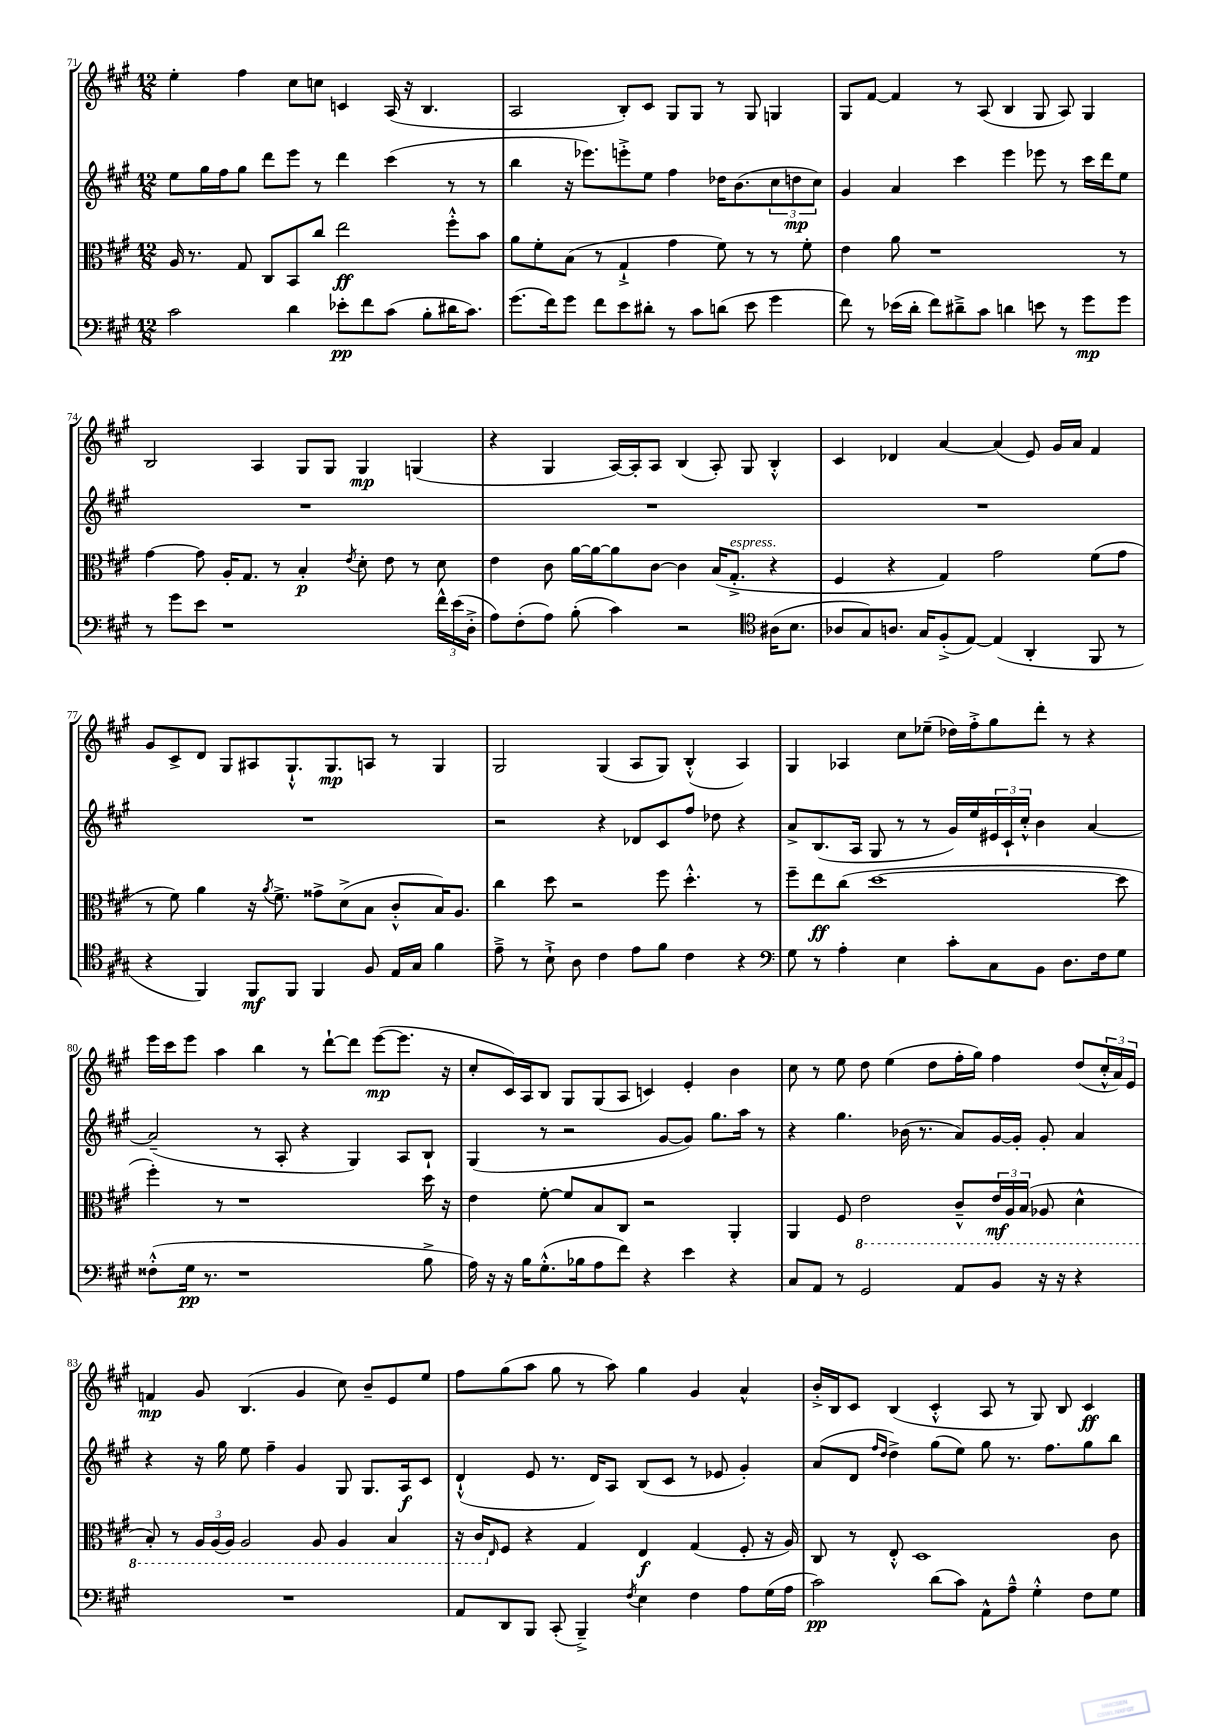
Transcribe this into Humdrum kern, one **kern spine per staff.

**kern	**dynam	**kern	**dynam	**kern	**dynam	**kern	**dynam
*part4	*part4	*part3	*part3	*part2	*part2	*part1	*part1
*staff4	*staff4	*staff3	*staff3	*staff2	*staff2	*staff1	*staff1
*clefF4	*	*clefC3	*	*clefG2	*	*clefG2	*
*k[f#c#g#]	*	*k[f#c#g#]	*	*k[f#c#g#]	*	*k[f#c#g#]	*
*M12/8	*	*M12/8	*	*M12/8	*	*M12/8	*
=71	=71	=71	=71	=71	=71	=71	=71
2c#\	.	16A/	.	8ee\L	.	4ee'\	.
.	.	8.r	.	.	.	.	.
.	.	.	.	16gg#\L	.	.	.
.	.	.	.	16ff#\J	.	.	.
.	.	8G#/	.	8gg#\J	.	4ff#\	.
.	.	8C#/L	.	8ddd\L	.	.	.
4d\	.	8BB/	.	8eee\J	.	8cc#\L	.
.	.	8cc#/J	.	8r	.	8ccn\J	.
8e-X'\L	pp	2ee\	ff	4ddd\	.	4cn/	.
8f#\	.	.	.	.	.	.	.
(8c#\J	.	.	.	(4ccc#\	.	(16A/	.
.	.	.	.	.	.	16r	.
8B'\L	.	.	.	.	.	4.B/	.
16d#X\K	.	8ff#'^^\L	.	8r	.	.	.
8.c#\J)	.	.	.	.	.	.	.
.	.	8b\J	.	8r	.	.	.
=72	=72	=72	=72	=72	=72	=72	=72
(8.g#\L	.	8a\L	.	4bb\	.	2A/	.
.	.	8f#'\	.	.	.	.	.
16f#\k)	.	.	.	.	.	.	.
8g#\J	.	(8B\J	.	16r	.	.	.
.	.	.	.	8.eee-X\L)	.	.	.
8f#\L	.	8r	.	.	.	.	.
8e\	.	4G#`^/	.	8eeen'^\	.	8B'/L)	.
8d#X'\J	.	.	.	8ee\J	.	8c#/J	.
8r	.	4g#\	.	4ff#\	.	8G#/L	.
8c#\L	.	.	.	.	.	8G#/J	.
(8dn\J	.	8f#\)	.	16dd-X\KL	.	8r	.
.	.	.	.	(8.b\	.	.	.
8e\	.	8r	.	.	.	8G#/	.
4g#\	.	8r	.	12cc#\	.	4Gn/	.
.	.	.	.	12ddn\	mp	.	.
.	.	8f#'\	.	.	.	.	.
.	.	.	.	12cc#\J)	.	.	.
=73	=73	=73	=73	=73	=73	=73	=73
8f#\)	.	4e\	.	4g#/	.	8G#/L	.
8r	.	.	.	.	.	[8f#/J	.
(16e-X\LL	.	8a\	.	4a/	.	4f#/]	.
16d'\JJ	.	.	.	.	.	.	.
8f#\L)	.	1r	.	.	.	.	.
8d#X~^\	.	.	.	4ccc#\	.	8r	.
8c#\J	.	.	.	.	.	(8A/	.
4dn\	.	.	.	4eee\	.	4B/	.
8en\	.	.	.	8eee-X\	.	8G#/	.
8r	.	.	.	8r	.	8A/)	.
8g#\L	mp	.	.	16ccc#\LL	.	4G#/	.
.	.	.	.	16ddd\J	.	.	.
8g#\J	.	8r	.	8ee\J	.	.	.
!!LO:LB:g=z
=74	=74	=74	=74	=74	=74	=74	=74
8r	.	[4g#\	.	1.r	.	2B/	.
8g#\L	.	.	.	.	.	.	.
8e\J	.	8g#\]	.	.	.	.	.
1r	.	16A'/KL	.	.	.	.	.
.	.	8.G#/J	.	.	.	.	.
.	.	.	.	.	.	4A/	.
.	.	8r	.	.	.	.	.
.	.	4B'/	p	.	.	8G#/L	.
.	.	.	.	.	.	8G#/J	.
.	.	8qe/	.	.	.	.	.
.	.	8d'\	.	.	.	4G#/	mp
.	.	8e\	.	.	.	.	.
.	.	8r	.	.	.	(4Gn/	.
24f#^^\LL	.	8d\	.	.	.	.	.
(24e\	.	.	.	.	.	.	.
24D'^\JJ	.	.	.	.	.	.	.
=75	=75	=75	=75	=75	=75	=75	=75
8A\L)	.	4e\	.	1.r	.	4r	.
(8F#'\	.	.	.	.	.	.	.
8A\J)	.	8c#\	.	.	.	4G#/	.
(8B'\	.	[16a\LL	.	.	.	.	.
.	.	16a\J_	.	.	.	.	.
4c#\)	.	8a\]	.	.	.	[16A/LL)	.
.	.	.	.	.	.	16A'/J]	.
.	.	[8c#\J	.	.	.	8A/J	.
2r	.	4c#\]	.	.	.	(4B/	.
.	.	(16B/KL	.	.	.	8A'/)	.
!	!	!LO:TX:a:i:t=espress.	!	!	!	!	!
.	.	8.G#'^/J	.	.	.	.	.
.	.	.	.	.	.	8G#/	.
*clefC4	*	*	*	*	*	*	*
(16A#X\KL	.	4r	.	.	.	4B'^^/	.
8.B\J	.	.	.	.	.	.	.
=76	=76	=76	=76	=76	=76	=76	=76
8A-X/L	.	4F#/	.	1.r	.	4c#/	.
8G#/)	.	.	.	.	.	.	.
8.An/J	.	4r	.	.	.	4d-X/	.
16G#/KL	.	.	.	.	.	.	.
(8F#'^/	.	4G#/)	.	.	.	[4a/	.
[8E/J)	.	.	.	.	.	.	.
(4E/]	.	2g#\	.	.	.	(4a/]	.
4AA'/	.	.	.	.	.	8e/)	.
.	.	.	.	.	.	16g#/LL	.
.	.	.	.	.	.	16a/JJ	.
8FF#/	.	(8f#\L	.	.	.	4f#/	.
8r	.	8g#\J	.	.	.	.	.
!!LO:LB:g=z
=77	=77	=77	=77	=77	=77	=77	=77
4r	.	8r	.	1.r	.	8g#/L	.
.	.	8f#\)	.	.	.	8c#^/	.
4FF#/)	.	4a\	.	.	.	8d/J	.
.	.	.	.	.	.	8G#/L	.
8FF#/L	mf	16r	.	.	.	8A#X/	.
.	.	8qa/	.	.	.	.	.
.	.	8.f#^\	.	.	.	.	.
8FF#/J	.	.	.	.	.	8.G#`^^/	.
4FF#/	.	8g##X^\L	.	.	.	.	.
.	.	.	.	.	.	8.G#/	mp
.	.	(8d^\	.	.	.	.	.
8F#/	.	8B\J	.	.	.	8An/J	.
16E/LL	.	8c#'^^/L	.	.	.	8r	.
16G#/JJ	.	.	.	.	.	.	.
4f#\	.	16B/K)	.	.	.	4G#/	.
.	.	8.A/J	.	.	.	.	.
=78	=78	=78	=78	=78	=78	=78	=78
8e~^\	.	4cc#\	.	2r	.	2G#/	.
8r	.	.	.	.	.	.	.
8B`^\	.	8dd\	.	.	.	.	.
8A\	.	2r	.	.	.	.	.
4c#\	.	.	.	4r	.	(4G#/	.
8e\L	.	.	.	8d-X/L	.	8A/L	.
8f#\J	.	8ff#\	.	8c#/	.	8G#/J)	.
4c#\	.	4.dd'^^\	.	8ff#/J	.	(4B'^^/	.
.	.	.	.	8dd-X\	.	.	.
4r	.	.	.	4r	.	4A/)	.
.	.	8r	.	.	.	.	.
=79	=79	=79	=79	=79	=79	=79	=79
*clefF4	*	*	*	*	*	*	*
8G#\	.	8ff#~\L	.	8a^/L	.	4G#/	.
8r	.	8ee\	ff	(8.B/	.	.	.
4A'\	.	(8cc#\J	.	.	.	4A-X/	.
.	.	.	.	16A/Jk	.	.	.
.	.	[1dd	.	8G#/	.	.	.
4E\	.	.	.	8r	.	8cc#\L	.
.	.	.	.	8r	.	(8ee-X~\J	.
8c#'\L	.	.	.	16g#/LL)	.	16dd-X\LL)	.
.	.	.	.	16ee/	.	16ff#'^\J	.
8C#\	.	.	.	24e#X/	.	8gg#\	.
.	.	.	.	24c#`/	.	.	.
.	.	.	.	24cc#'^^/JJ	.	.	.
8BB\J	.	.	.	4b\	.	8ddd'\J	.
8.D\L	.	.	.	.	.	8r	.
.	.	.	.	[4a/	.	4r	.
16F#\k	.	.	.	.	.	.	.
8G#\J	.	8dd\]	.	.	.	.	.
!!LO:LB:g=z
=80	=80	=80	=80	=80	=80	=80	=80
(8F##X'^^\L	.	4ff#'\)	.	(2a~/]	.	16eee\LL	.
.	.	.	.	.	.	16ccc#\J	.
16G#\Jk	pp	.	.	.	.	8eee\J	.
8.r	.	.	.	.	.	.	.
.	.	8r	.	.	.	4aa\	.
1r	.	1r	.	.	.	.	.
.	.	.	.	8r	.	4bb\	.
.	.	.	.	8A'/	.	.	.
.	.	.	.	4r	.	8r	.
.	.	.	.	.	.	[8ddd`\L	.
.	.	.	.	4G#/)	.	8ddd\J]	.
.	.	.	.	.	.	([8eee\L	mp
.	.	.	.	8A/L	.	8.eee\J]	.
8B^\	.	16dd\	.	8B`/J	.	.	.
.	.	16r	.	.	.	16r	.
=81	=81	=81	=81	=81	=81	=81	=81
16A\)	.	4e\	.	(4G#/	.	8cc#'/L	.
16r	.	.	.	.	.	.	.
16r	.	.	.	.	.	16c#/L)	.
16B\KL	.	.	.	.	.	16A/J	.
(8.G#'^^\	.	[8f#'\	.	8r	.	8B/J	.
.	.	8f#/L]	.	2r	.	8G#/L	.
16B-X\k	.	.	.	.	.	.	.
8A\	.	8B/	.	.	.	(8G#/	.
8f#\J)	.	8C#/J	.	.	.	8A/J	.
4r	.	2r	.	.	.	4cn/)	.
.	.	.	.	[8g#/L	.	.	.
4e\	.	.	.	8g#/J])	.	4e'/	.
.	.	.	.	8.gg#\L	.	.	.
4r	.	4AA'/	.	.	.	4b\	.
.	.	.	.	16aa\Jk	.	.	.
.	.	.	.	8r	.	.	.
=82	=82	=82	=82	=82	=82	=82	=82
8C#/L	.	4AA/	.	4r	.	8cc#\	.
8AA/J	.	.	.	.	.	8r	.
8r	.	8F#/	.	4.gg#\	.	8ee\	.
*	*	*8ba	*	*	*	*	*
2GG#/	.	2E\	.	.	.	8dd\	.
.	.	.	.	.	.	(4ee\	.
.	.	.	.	(16b-X\	.	.	.
.	.	.	.	8.r	.	.	.
.	.	.	.	.	.	8dd\L	.
8AA/L	.	8C#~^^/L	.	8a/L)	.	16ff#'\L	.
.	.	.	.	.	.	16gg#\JJ)	.
8BB/J	.	24E/L	mf	[16g#/L	.	4ff#\	.
.	.	24AA/	.	.	.	.	.
.	.	.	.	16g#'/JJ]	.	.	.
.	.	(24BB/JJ	.	.	.	.	.
16r	.	8AA-X/	.	8g#'/	.	.	.
16r	.	.	.	.	.	.	.
4r	.	4D^^\	.	4a/	.	(8dd/L	.
.	.	.	.	.	.	24cc#'^^/L	.
.	.	.	.	.	.	24a/)	.
.	.	.	.	.	.	24e/JJ	.
!!LO:LB:g=z
=83	=83	=83	=83	=83	=83	=83	=83
1.r	.	8BB'/)	.	4r	.	4fn/	mp
.	.	8r	.	.	.	.	.
.	.	24AA/LL	.	16r	.	8g#/	.
.	.	(24AA/	.	.	.	.	.
.	.	.	.	16gg#\	.	.	.
.	.	24AA/JJ)	.	.	.	.	.
.	.	2AA/	.	8ee\	.	(4.B/	.
.	.	.	.	4ff#~\	.	.	.
.	.	.	.	4g#/	.	4g#/	.
.	.	8AA/	.	.	.	.	.
.	.	4AA/	.	8G#/	.	8cc#\)	.
.	.	.	.	8.G#/L	.	8b~/L	.
.	.	4BB/	.	.	.	8e/	.
.	.	.	.	16A/k	f	.	.
.	.	.	.	8c#/J	.	8ee/J	.
=84	=84	=84	=84	=84	=84	=84	=84
8AA/L	.	16r	.	(4d`^^/	.	8ff#\L	.
.	.	16C#/KL	.	.	.	.	.
*	*	*X8ba	*	*	*	*	*
.	.	16qqE/	.	.	.	.	.
8DD/	.	8F#/J	.	.	.	(8gg#\	.
8BBB/J	.	4r	.	8e/	.	8aa\J	.
(8CC#'/	.	.	.	8.r	.	8gg#\	.
4BBB~^/)	.	4G#/	.	.	.	8r	.
.	.	.	.	16d/KL)	.	.	.
.	.	.	.	8A/J	.	8aa\)	.
8qF#/	.	.	.	.	.	.	.
4E\	.	4E/	f	(8B/L	.	4gg#\	.
.	.	.	.	8c#/J	.	.	.
4F#\	.	(4G#/	.	8r	.	4g#/	.
.	.	.	.	8e-X/	.	.	.
8A\L	.	8F#'/	.	4g#'/)	.	4a^^/	.
(16G#\L	.	16r	.	.	.	.	.
16A\JJ	.	16A/)	.	.	.	.	.
=85	=85	=85	=85	=85	=85	=85	=85
2c#\)	pp	8C#/	.	(8a/L	.	16b'^/LL	.
.	.	.	.	.	.	16B/J	.
.	.	8r	.	8d/J	.	8c#/J	.
.	.	.	.	16qqff#/LL	.	.	.
.	.	.	.	16qqdd/JJ	.	.	.
.	.	8E'^^/	.	4dd^\)	.	(4B/	.
.	.	1D	.	.	.	.	.
(8d\L	.	.	.	(8gg#\L	.	4c#'^^/	.
8c#\J)	.	.	.	8ee\J)	.	.	.
8AA^^\L	.	.	.	8gg#\	.	8A/	.
8A~^^\J	.	.	.	8.r	.	8r	.
4G#'^^\	.	.	.	.	.	8G#/)	.
.	.	.	.	8.ff#\L	.	.	.
.	.	.	.	.	.	8B/	.
8F#\L	.	.	.	8gg#\	.	4c#/	ff
8G#\J	.	8c#\	.	8bb\J	.	.	.
==	==	==	==	==	==	==	==
*-	*-	*-	*-	*-	*-	*-	*-
